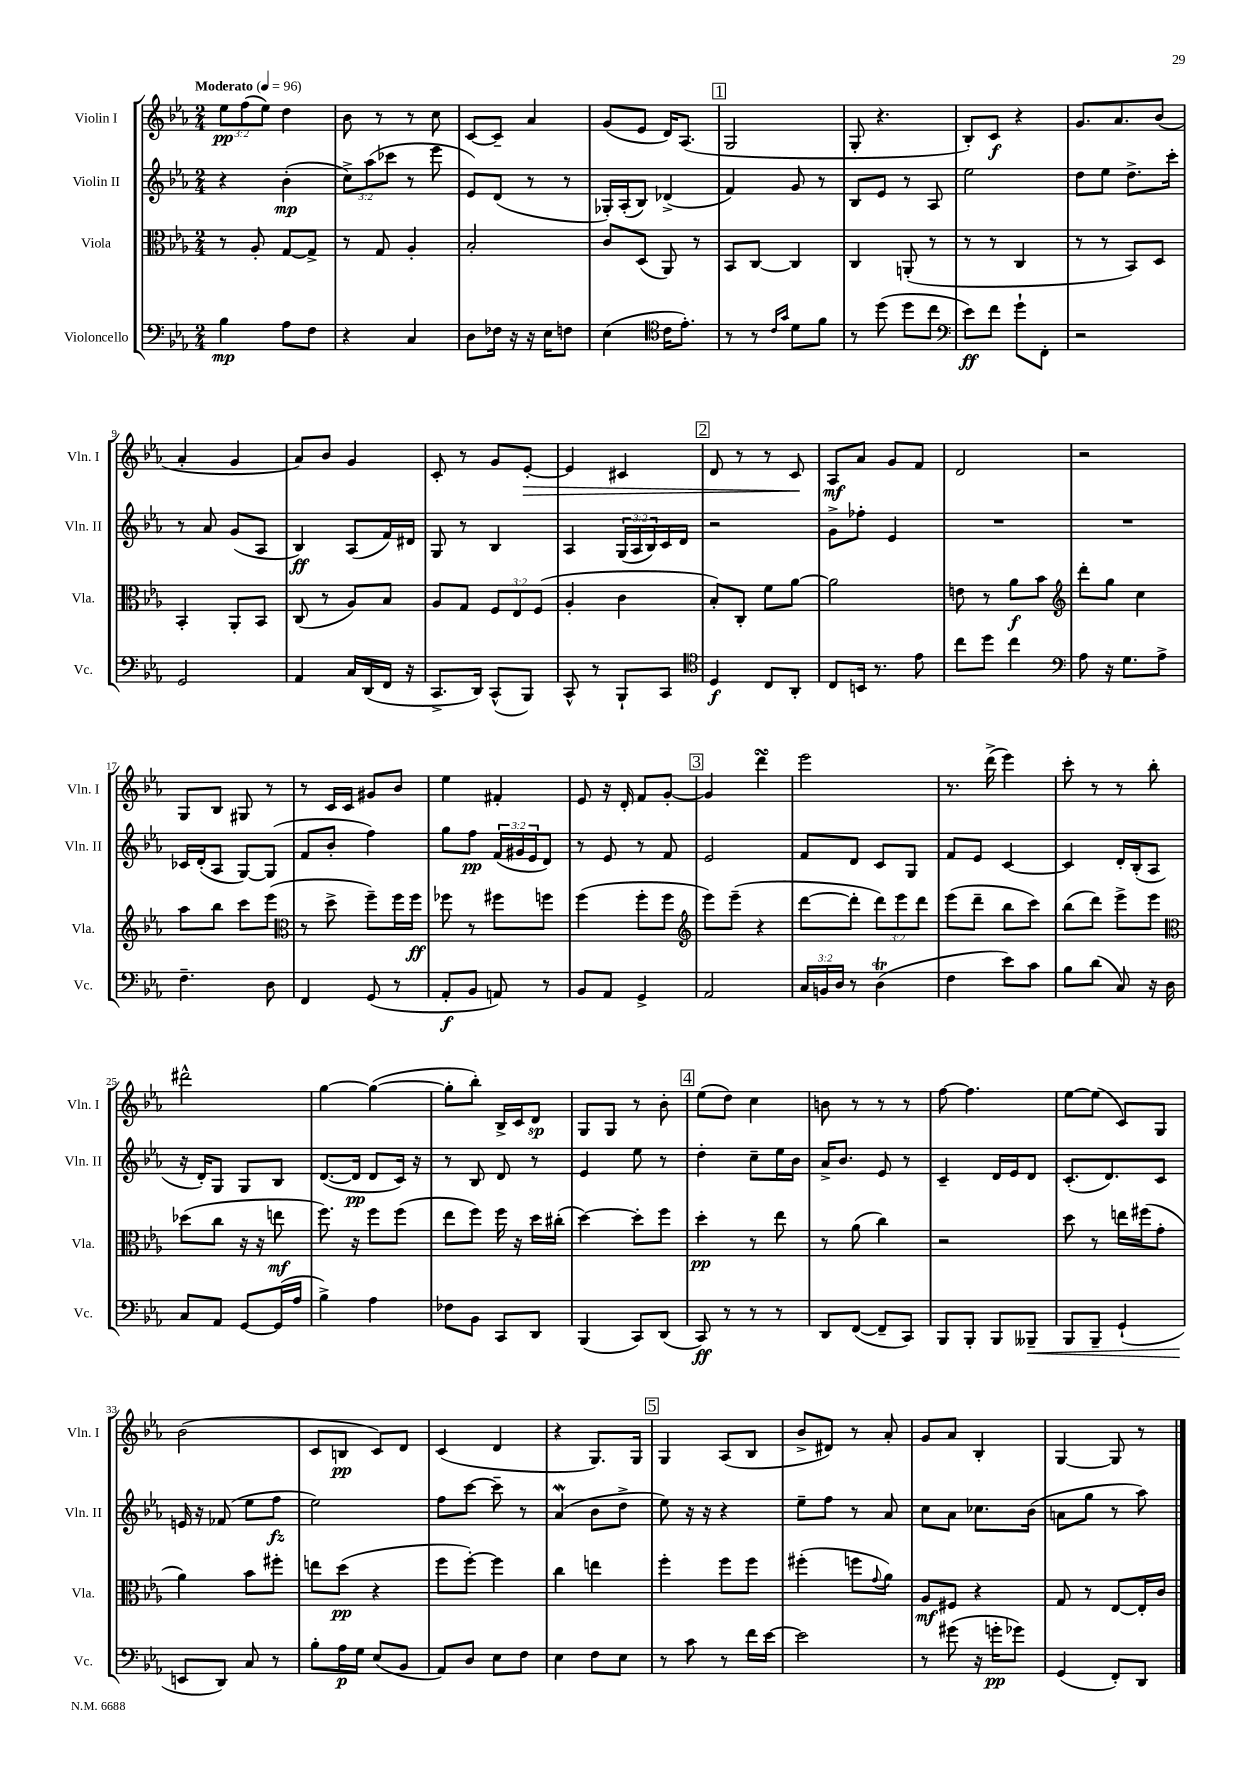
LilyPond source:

<<
\new StaffGroup <<
\new Staff = "s0" \with { instrumentName = "Violin I" shortInstrumentName = "Vln. I" } {
    \clef treble \key ees \major \numericTimeSignature \time 2/4 \override Staff.TupletNumber.text = #tuplet-number::calc-fraction-text \tempo "Moderato" 4 = 96
    \tuplet 3/2 { ees''8\pp f''8( ees''8) } d''4 |
    bes'8 r8 r8 c''8 |
    c'8~ c'8-- aes'4 |
    g'8( ees'8 d'16) aes8.( |
    \mark \markup { \box "1" } g2 |
    g8-. r4. |
    bes8-.) c'8\f r4 |
    g'8. aes'8. bes'8( |
    aes'4-. g'4 |
    aes'8) bes'8 g'4 |
    c'8-. r8 g'8 ees'8~-.\> |
    ees'4 cis'4 |
    \mark \markup { \box "2" } d'8 r8 r8 c'8\! |
    aes8\mf aes'8 g'8 f'8 |
    d'2 |
    r2 |
    g8 bes8 gis8 r8 |
    r8 c'16 c'16 gis'8 bes'8 |
    ees''4 fis'4-. |
    ees'8 r16 d'16-. f'8 g'8~-. |
    \mark \markup { \box "3" } g'4 d'''4\turn |
    ees'''2 |
    r8. d'''16->( ees'''4) |
    c'''8-. r8 r8 bes''8-. |
    dis'''2-^ |
    g''4~ g''4~( |
    g''8-. bes''8-.) bes16-> c'16 d'8\sp |
    g8 g8 r8 bes'8-. |
    \mark \markup { \box "4" } ees''8( d''8) c''4 |
    b'8 r8 r8 r8 |
    f''8~ f''4. |
    ees''8~ ees''8( c'8) g8 |
    bes'2( |
    c'8 b8\pp c'8) d'8 |
    c'4( d'4 |
    r4 g8.) g16 |
    \mark \markup { \box "5" } g4 aes8( bes8 |
    bes'8-> dis'8) r8 aes'8-. |
    g'8 aes'8 bes4-. |
    g4~ g8 r8 \bar "|." |
}
\new Staff = "s1" \with { instrumentName = "Violin II" shortInstrumentName = "Vln. II" } {
    \clef treble \key ees \major \numericTimeSignature \time 2/4 \override Staff.TupletNumber.text = #tuplet-number::calc-fraction-text
    r4 bes'4-.\mp( |
    \tuplet 3/2 { c''8->) aes''8( ces'''8 } r8 ees'''8 |
    ees'8) d'8( r8 r8 |
    ges16-.) aes16-.( bes8) des'4->( |
    \mark \markup { \box "1" } f'4) g'8 r8 |
    bes8 ees'8 r8 aes8 |
    ees''2 |
    d''8 ees''8 d''8.-> c'''16-. |
    r8 aes'8 g'8( aes8 |
    bes4\ff) aes8( f'16) dis'16 |
    g8 r8 bes4 |
    aes4 \tuplet 3/2 { g16( aes16 bes16) } c'16 d'16 |
    \mark \markup { \box "2" } r2 |
    g'8-> fes''8-. ees'4 |
    R2 |
    R2 |
    ces'16 d'16-.( aes8 g8~) g8( |
    f'8 bes'8-. f''4) |
    g''8 f''8\pp \tuplet 3/2 { f'16( gis'16 ees'16 } d'8) |
    r8 ees'8 r8 f'8 |
    \mark \markup { \box "3" } ees'2 |
    f'8 d'8 c'8 g8 |
    f'8 ees'8 c'4~ |
    c'4 d'16-. bes16-.( aes8 |
    r16 d'16-.) g8 g8 bes8 |
    d'8.~( d'16\pp d'8 c'16) r16 |
    r8 bes8 d'8 r8 |
    ees'4 ees''8 r8 |
    \mark \markup { \box "4" } d''4-. c''8-- ees''16 bes'16 |
    aes'16-> bes'8. ees'8 r8 |
    c'4-- d'16 ees'16 d'8 |
    c'8.-.( d'8.) c'8 |
    e'16 r16 fes'8( ees''8 f''8\fz |
    ees''2) |
    f''8 c'''8~ c'''8-- r8 |
    aes'4\mordent( bes'8 d''8-> |
    \mark \markup { \box "5" } ees''8) r16 r16 r4 |
    ees''8-- f''8 r8 aes'8 |
    c''8 aes'8 ces''8. bes'16( |
    a'8 g''8 r8 aes''8) \bar "|." |
}
\new Staff = "s2" \with { instrumentName = "Viola" shortInstrumentName = "Vla." } {
    \clef alto \key ees \major \numericTimeSignature \time 2/4 \override Staff.TupletNumber.text = #tuplet-number::calc-fraction-text
    r8 aes8-. g8~ g8-> |
    r8 g8 aes4-. |
    bes2-. |
    c'8 d8( aes,8) r8 |
    \mark \markup { \box "1" } bes,8 c8~ c4 |
    c4 a,8-.( r8 |
    r8 r8 c4 |
    r8 r8 bes,8) d8 |
    bes,4-. aes,8-. bes,8 |
    c8( r8 aes8) bes8 |
    aes8 g8 \tuplet 3/2 { f8 ees8 f8( } |
    aes4-. c'4 |
    \mark \markup { \box "2" } bes8-.) c8-. f'8 aes'8~ |
    aes'2 |
    e'8 r8 aes'8\f bes'8 |
    \clef treble d'''8-. g''8 c''4 |
    aes''8 bes''8 c'''8 ees'''8( |
    \clef alto r8 d''8-> f''8--) f''16 f''16\ff |
    fes''8 r8 fis''8 f''8 |
    f''4( f''8-. f''8 |
    \mark \markup { \box "3" } \clef treble ees'''8) ees'''8--( r4 |
    d'''8~ d'''8-. \tuplet 3/2 { d'''8) ees'''8 d'''8 } |
    ees'''8( d'''8-- bes''8 c'''8) |
    bes''8( d'''8) ees'''8-> ees'''8 |
    \clef alto des''8( c''8 r16 r16 e''8\mf |
    f''8.) r16 f''8 f''8( |
    ees''8 f''8) f''16 r16 d''16 cis''16-.( |
    d''4~) d''8-. f''8 |
    \mark \markup { \box "4" } d''4-.\pp r8 ees''8 |
    r8 aes'8( c''4) |
    r2 |
    d''8 r8 e''16 fis''16( g'8-. |
    aes'4) bes'8 fis''8-. |
    e''8 d''8\pp( r4 |
    f''8 f''8~-.) f''4 |
    c''4 e''4 |
    \mark \markup { \box "5" } f''4-. f''8 f''8 |
    fis''4-.( f''8 \appoggiatura { g'8 } aes'8) |
    aes8\mf fis8 r4 |
    g8 r8 ees8~ ees16-. c'16 \bar "|." |
}
\new Staff = "s3" \with { instrumentName = "Violoncello" shortInstrumentName = "Vc." } {
    \clef bass \key ees \major \numericTimeSignature \time 2/4 \override Staff.TupletNumber.text = #tuplet-number::calc-fraction-text
    bes4\mp aes8 f8 |
    r4 c4 |
    d8 fes16 r16 r16 ees16 f8 |
    ees4( \clef tenor c'16 ees'8.-.) |
    \mark \markup { \box "1" } r8 r8 \grace { c'16 g'16 } d'8 f'8 |
    r8 d''8( d''8 c''8 |
    \clef bass ees'8\ff) f'8 g'8-! f,8-. |
    r2 |
    g,2 |
    aes,4 c16 d,16( f,16 r16 |
    c,8.-> d,16) c,8-^( bes,,8) |
    c,8-^ r8 bes,,8-! c,8 |
    \mark \markup { \box "2" } \clef tenor d4\f c8 aes,8-. |
    c8 b,16 r8. ees'8 |
    c''8 d''8 c''4 |
    \clef bass aes8 r16 g8. aes8-> |
    f4.-- d8 |
    f,4 g,8( r8 |
    aes,8-.\f bes,8 a,8) r8 |
    bes,8 aes,8 g,4-> |
    \mark \markup { \box "3" } aes,2 |
    \tuplet 3/2 { c16 b,16 d16 } r8 d4\trill( |
    f4 ees'8) c'8 |
    bes8 d'8( c8) r16 d16 |
    c8 aes,8 g,8~ g,16( aes16 |
    bes4->) aes4 |
    fes8 bes,8 c,8 d,8 |
    bes,,4( c,8) d,8( |
    \mark \markup { \box "4" } c,8\ff) r8 r8 r8 |
    d,8 f,8~( f,8-- c,8) |
    bes,,8 bes,,8-. bes,,8 beses,,8--\< |
    bes,,8 bes,,8-- g,4-!( |
    e,8\! d,8) c8 r8 |
    bes8-. aes16\p g16 ees8( bes,8 |
    aes,8) d8 ees8 f8 |
    ees4 f8 ees8 |
    \mark \markup { \box "5" } r8 c'8 r8 f'16 ees'16~ |
    ees'2 |
    r8 gis'8( r16 g'16-.\pp ges'8) |
    g,4( f,8-.) d,8 \bar "|." |
}
>>
>>
